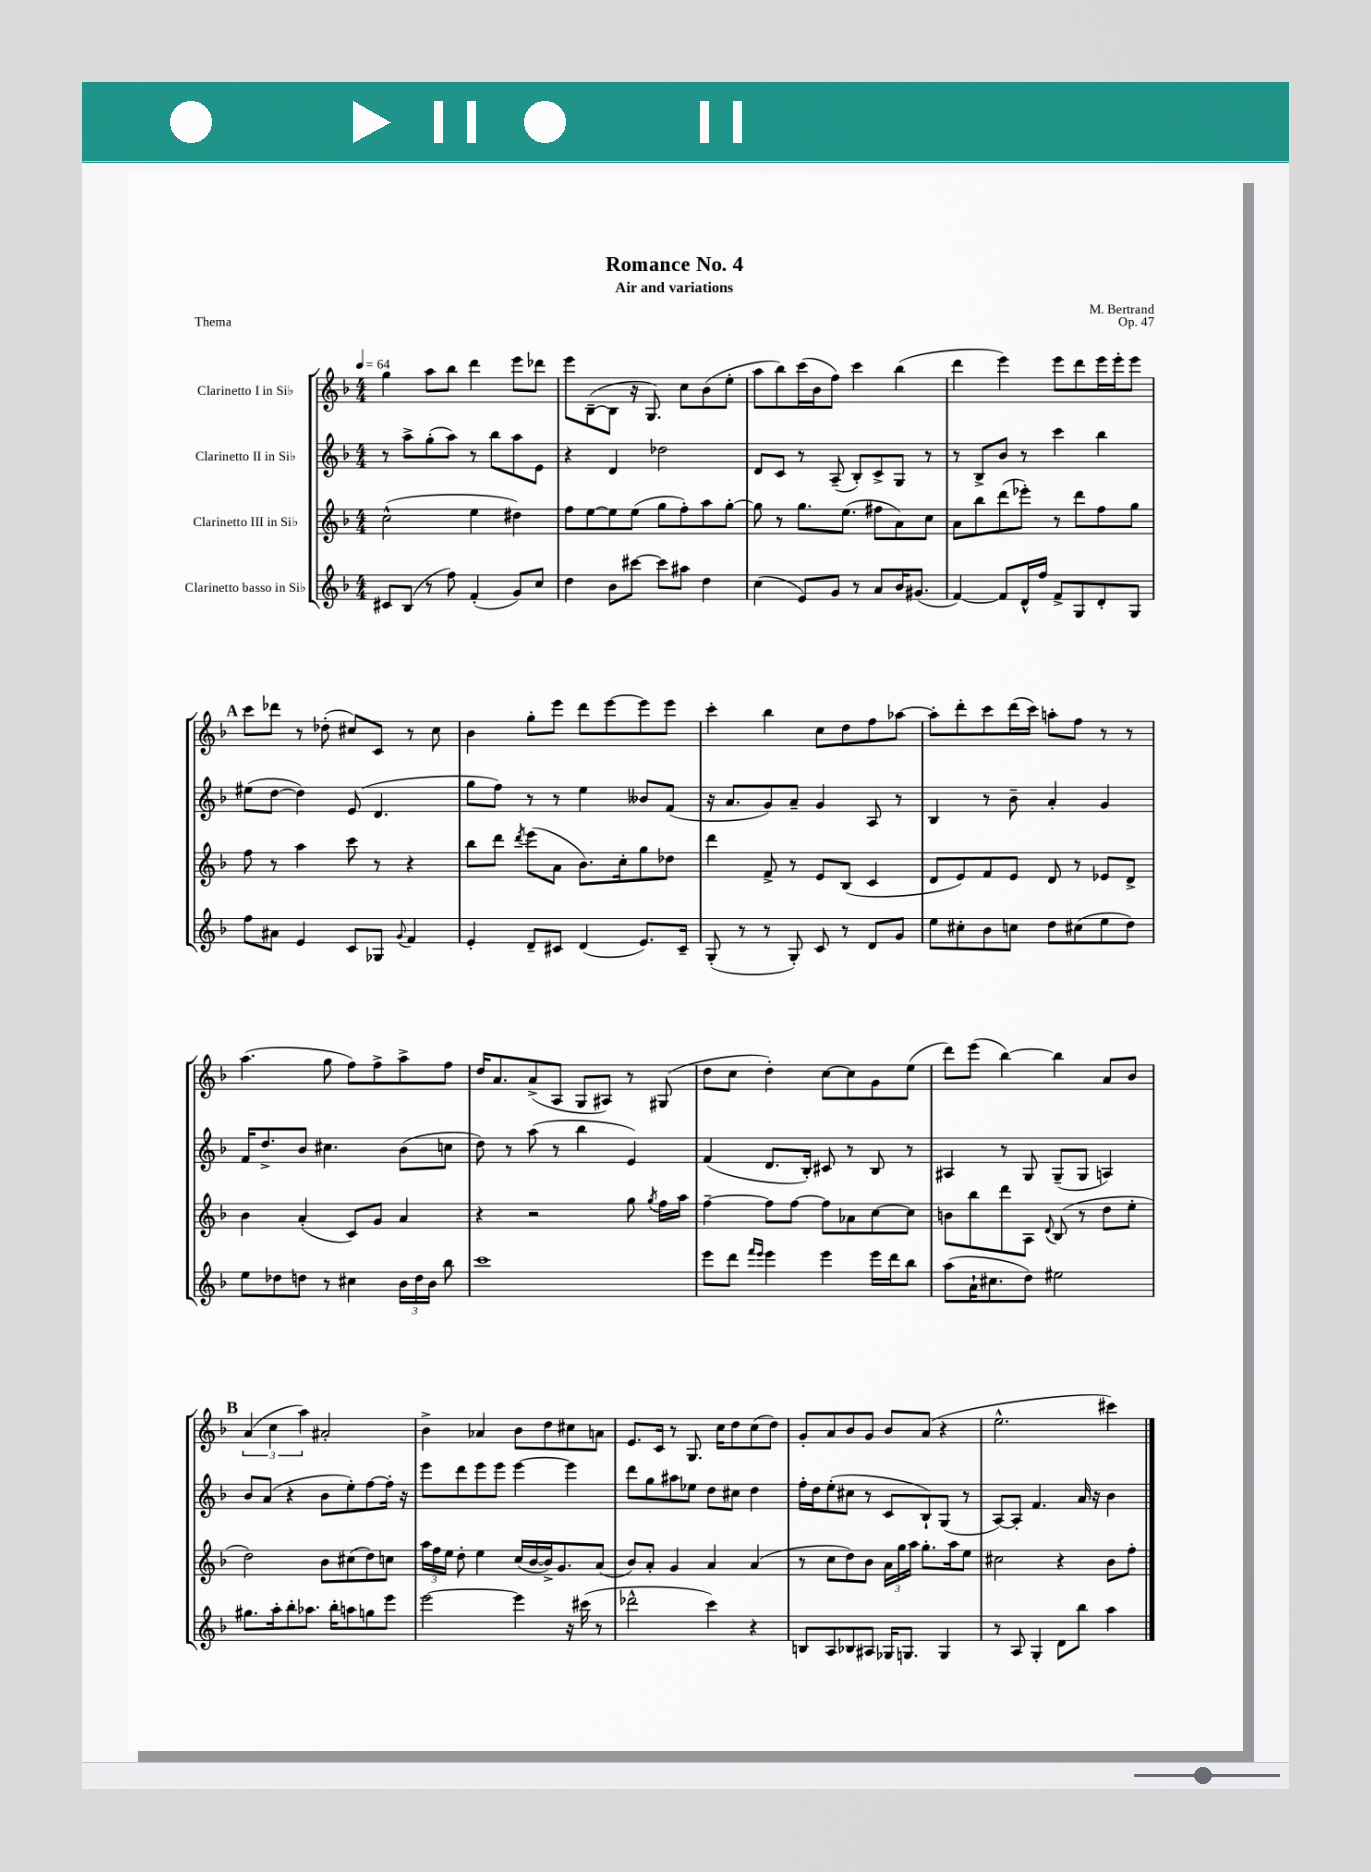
\header { title = "Romance No. 4" composer = "M. Bertrand" subtitle = "Air and variations" opus = "Op. 47" piece = "Thema" }
<<
\new StaffGroup <<
\new Staff = "s0" \with { instrumentName = "Clarinetto I in Sib" } {
    \clef treble \key f \major \numericTimeSignature \time 4/4 \tempo 4 = 64
    \autoBeamOff g''4 a''8[ bes''8] d'''4 e'''8[ des'''8] |
    e'''8[ bes8~--( bes8] r16 g8.) c''8[ bes'8( e''8]-. |
    a''8[ bes''8) c'''16( bes'16 f''8]) c'''4 bes''4( |
    d'''4 e'''4) e'''8[ d'''8 e'''16 e'''16-. e'''8] |
    \mark \markup { \bold "A" } c'''8[ des'''8] r8 des''8-.( cis''8[) c'8] r8 cis''8 |
    bes'4 g''8[-. e'''8] d'''8[ e'''8~ e'''8 e'''8] |
    c'''4-. bes''4 c''8[ d''8 f''8 aes''8]~ |
    aes''8[-. d'''8-. c'''8 d'''16( c'''16]) a''8[-. f''8] r8 r8 |
    a''4.( g''8 f''8[) f''8-> a''8-> f''8] |
    d''16[ a'8. a'8->( a8] g8[ ais8]) r8 gis8( |
    d''8[ c''8] d''4-.) c''8[~ c''8 g'8 e''8]( |
    d'''8[) e'''8]( bes''4~) bes''4 a'8[ bes'8] |
    \mark \markup { \bold "B" } \tuplet 3/2 { a'4( c''4 a''4) } ais'2-. |
    bes'4-> aes'4 bes'8[ d''8 cis''8 a'8] |
    e'8.[ c'16] r8 g8. c''16[ d''8 c''8( d''8]) |
    g'8[-. a'8 bes'8 g'8] bes'8[ a'8]( r4 |
    e''2.-^ cis'''4) \bar "|." |
}
\new Staff = "s1" \with { instrumentName = "Clarinetto II in Sib" } {
    \clef treble \key f \major \numericTimeSignature \time 4/4
    \autoBeamOff r8 a''8[-> g''8-.( a''8]) r8 bes''8[ a''8 e'8] |
    r4 d'4 des''2 |
    d'8[ c'8] r8 a8--( bes8[-.) c'8-> g8] r8 |
    r8 bes8[-> bes'8] r8 c'''4 bes''4 |
    \mark \markup { \bold "A" } eis''8[( d''8]~ d''4) e'8( d'4. |
    g''8[ f''8]) r8 r8 e''4 beses'8[ f'8]( |
    r16 a'8.[ g'8) a'8]-- g'4 a8 r8 |
    bes4 r8 bes'8-- a'4-. g'4 |
    f'16[ d''8.-> bes'8] cis''4. bes'8[( c''8] |
    d''8) r8 a''8( r8 bes''4 e'4) |
    f'4( d'8.[ bes16]-.) cis'8 r8 bes8 r8 |
    ais4 r8 g8 g8[--( g8] a4) |
    \mark \markup { \bold "B" } bes'8[ a'8]( r4 bes'8[ e''8-.) f''8~ f''16]-. r16 |
    e'''8[ d'''8 e'''8 e'''8] e'''4~ e'''4 |
    d'''8[ g''8 ais''8 ees''8] d''8[ cis''8] d''4 |
    f''16[-. d''16 e''8-.( cis''8] r8 c'8[ bes8-!) g8]( r8 |
    a8[~) a8]-. f'4. a'16 r16 bes'4 \bar "|." |
}
\new Staff = "s2" \with { instrumentName = "Clarinetto III in Sib" } {
    \clef treble \key f \major \numericTimeSignature \time 4/4
    \autoBeamOff c''2-^( e''4 dis''4) |
    f''8[ e''8~ e''8 e''8]( g''8[ f''8-.) a''8 g''8]~-. |
    g''8 r8 g''8.[ e''8.]( fis''8[ a'8) c''8] |
    a'8[ bes''8 d'''8( ees'''8]-.) r8 d'''8[ f''8 g''8] |
    \mark \markup { \bold "A" } f''8 r8 a''4 c'''8 r8 r4 |
    bes''8[ d'''8] \acciaccatura { d'''8 } e'''8[( a'8] bes'8.[) c''16-. g''8 des''8] |
    d'''4 f'8-> r8 e'8[ bes8]( c'4 |
    d'8[ e'8) f'8 e'8] d'8 r8 ees'8[ d'8]-> |
    bes'4 a'4-.( c'8[) g'8] a'4 |
    r4 r2 g''8 \acciaccatura { g''8 } f''16[ a''16] |
    f''4~-- f''8[ f''8]~ f''8[ aes'8 c''8~ c''8] |
    b'8[ bes''8 d'''8 a8] \appoggiatura { d'8 } bes8( r8 d''8[ e''8]-. |
    \mark \markup { \bold "B" } d''2) bes'8[ cis''8( d''8) c''8] |
    \tuplet 3/2 { a''16[ f''16 e''16] } d''8-. e''4 c''16[( bes'16~ bes'16->) g'8. a'8]( |
    bes'8[) a'8]-. g'4 a'4 a'4( |
    r8 c''8[ d''8) bes'8] \tuplet 3/2 { a'16[ g''16 a''16] } g''8.[-. a''16 e''8] |
    cis''2 r4 bes'8[ f''8]-. \bar "|." |
}
\new Staff = "s3" \with { instrumentName = "Clarinetto basso in Sib" } {
    \clef treble \key f \major \numericTimeSignature \time 4/4
    \autoBeamOff cis'8[ bes8]( r8 f''8) f'4-.( g'8[) c''8] |
    d''4 bes'8[ cis'''8]~ cis'''8[ ais''8] d''4 |
    c''4( e'8[) g'8] r8 a'8[ bes'16 gis'8.]( |
    f'4~) f'8[ d'16-^ f''16] f'8[-> g8 d'8-. g8] |
    \mark \markup { \bold "A" } f''8[ ais'8] e'4 c'8[ ges8] \appoggiatura { g'8 } f'4 |
    e'4-. d'8[-- cis'8] d'4( e'8.[) cis'16]-- |
    g8-.( r8 r8 g8-.) c'8 r8 d'8[ g'8] |
    e''8[ cis''8-. bes'8 c''8] d''8[ cis''8( e''8 d''8]) |
    e''8[ des''8 d''8] r8 cis''4 \tuplet 3/2 { bes'16[ d''16 bes'16] } bes''8 |
    c'''1 |
    e'''8[ d'''8] \grace { f'''16[ e'''16] } e'''4 e'''4 e'''16[ d'''16 bes''8] |
    a''8[( a'16-! cis''8. d''8]) eis''2 |
    \mark \markup { \bold "B" } gis''8.[ a''16-. bes''8-. aes''8.] bes''16[-. a''8 g''8 e'''8] |
    e'''2~ e'''4 r16 cis'''16( r8 |
    des'''2-^ c'''4) r4 |
    b8[ a8 bes8 ais8] ges16[ g8.] g4 |
    r8 a8 g4-. d'8[ bes''8] a''4 \bar "|." |
}
>>
>>
\layout { \context { \Score \remove "Bar_number_engraver" } }
